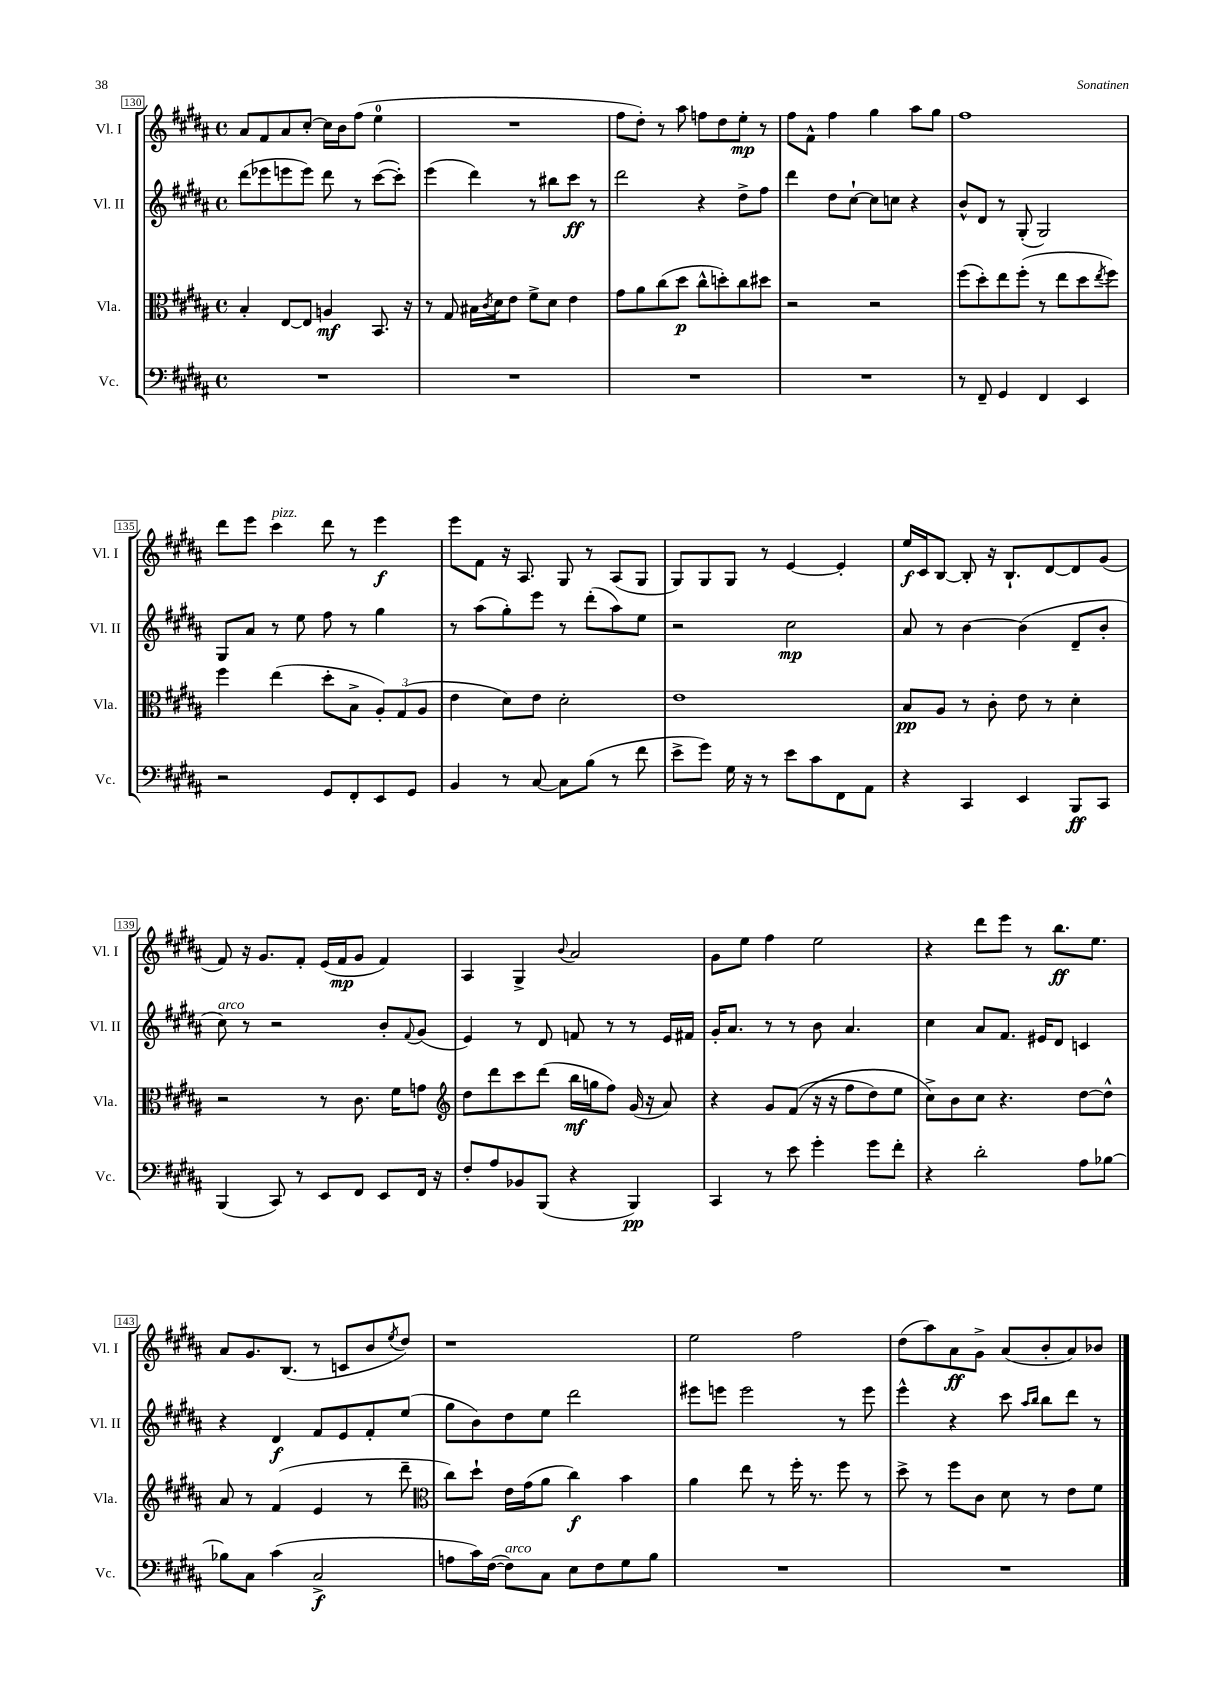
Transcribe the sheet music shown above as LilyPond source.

<<
\new StaffGroup <<
\new Staff = "s0" \with { instrumentName = "Vl. I" shortInstrumentName = "Vl. I" } {
    \clef treble \key b \major \defaultTimeSignature \time 4/4
    ais'8 fis'8 ais'8 cis''8~-. cis''16 b'16 fis''8( e''4-0 |
    R1 |
    fis''8 dis''8-.) r8 ais''8 f''8 dis''8 e''8-.\mp r8 |
    fis''8 fis'8-^ fis''4 gis''4 ais''8 gis''8 |
    fis''1 |
    dis'''8 e'''8 cis'''4^\markup { \italic "pizz." } dis'''8 r8 e'''4\f |
    e'''8 fis'8 r16 ais8. gis8 r8 ais8( gis8 |
    gis8) gis8 gis8 r8 e'4~ e'4-. |
    e''16\f cis'16 b8~ b8-. r16 b8.-! dis'8~ dis'8 gis'8( |
    fis'8) r16 gis'8. fis'8-. e'16( fis'16\mp gis'8 fis'4) |
    ais4 gis4-> \appoggiatura { b'8 } ais'2 |
    gis'8 e''8 fis''4 e''2 |
    r4 dis'''8 e'''8 r8 b''8.\ff e''8. |
    ais'8 gis'8. b8.( r8 c'8 b'8 \acciaccatura { e''8 } dis''8) |
    r1 |
    e''2 fis''2 |
    dis''8( ais''8) ais'8\ff gis'8-> ais'8( b'8-. ais'8) bes'8 \bar "|." |
}
\new Staff = "s1" \with { instrumentName = "Vl. II" shortInstrumentName = "Vl. II" } {
    \clef treble \key b \major \defaultTimeSignature \time 4/4
    dis'''8( ees'''8 e'''8 e'''8) dis'''8 r8 cis'''8~( cis'''8-.) |
    e'''4( dis'''4) r8 bis''8 cis'''8\ff r8 |
    dis'''2 r4 dis''8-> fis''8 |
    dis'''4 dis''8 cis''8~-! cis''8 c''8 r4 |
    b'8-^ dis'8 r8 gis8-.( gis2) |
    gis8 ais'8 r8 e''8 fis''8 r8 gis''4 |
    r8 ais''8( gis''8-.) e'''8 r8 dis'''8-.( ais''8) e''8 |
    r2 cis''2\mp |
    ais'8 r8 b'4~ b'4( dis'8-- b'8-. |
    cis''8^\markup { \italic "arco" }) r8 r2 b'8-. \appoggiatura { fis'8 } gis'8( |
    e'4) r8 dis'8 f'8 r8 r8 e'16 fis'16 |
    gis'16-. ais'8. r8 r8 b'8 ais'4. |
    cis''4 ais'8 fis'8. eis'16 dis'8 c'4 |
    r4 dis'4\f fis'8 e'8 fis'8-. e''8( |
    gis''8 b'8) dis''8 e''8 dis'''2 |
    eis'''8 e'''8 e'''2 r8 e'''8 |
    e'''4-^ r4 cis'''8 \grace { ais''16 b''16 } b''8 dis'''8 r8 \bar "|." |
}
\new Staff = "s2" \with { instrumentName = "Vla." shortInstrumentName = "Vla." } {
    \clef alto \key b \major \defaultTimeSignature \time 4/4
    b4-. e8~ e8 a4\mf b,8. r16 |
    r8 gis8 bis16 \acciaccatura { cis'8 } dis'16 e'8 fis'8-> dis'8 e'4 |
    gis'8 ais'8 cis''8( dis''8\p cis''8-^ d''8-.) cis''8 dis''8 |
    r2 r2 |
    fis''8( dis''8-.) e''8 fis''8-.( r8 e''8 dis''8 \acciaccatura { e''8 } fis''8) |
    fis''4 e''4( dis''8-. b8-> \tuplet 3/2 { ais8-.) gis8( ais8 } |
    e'4 dis'8) e'8 dis'2-. |
    e'1 |
    b8\pp ais8 r8 cis'8-. e'8 r8 dis'4-. |
    r2 r8 cis'8. fis'16 g'8 |
    \clef treble dis''8 dis'''8 cis'''8 dis'''8( b''16\mf g''16 fis''8) gis'16( r16 ais'8) |
    r4 gis'8 fis'8(\( r16 r16 fis''8 dis''8) e''8 |
    cis''8->\) b'8 cis''8 r4. dis''8~ dis''8-^ |
    ais'8 r8 fis'4( e'4 r8 dis'''8-- |
    \clef alto cis''8) dis''8-! e'16 gis'16( ais'8 cis''4\f) b'4 |
    ais'4 e''8 r8 fis''16-. r8. fis''8 r8 |
    dis''8-> r8 fis''8 cis'8 dis'8 r8 e'8 fis'8 \bar "|." |
}
\new Staff = "s3" \with { instrumentName = "Vc." shortInstrumentName = "Vc." } {
    \clef bass \key b \major \defaultTimeSignature \time 4/4
    R1 |
    R1 |
    R1 |
    R1 |
    r8 fis,8-- gis,4 fis,4 e,4 |
    r2 gis,8 fis,8-. e,8 gis,8 |
    b,4 r8 cis8~ cis8 b8( r8 fis'8 |
    e'8-> gis'8) gis16 r16 r8 e'8 cis'8 fis,8 ais,8 |
    r4 cis,4 e,4 b,,8\ff cis,8 |
    b,,4( cis,8) r8 e,8 fis,8 e,8 fis,16 r16 |
    fis8-. ais8 bes,8 b,,8( r4 b,,4\pp) |
    cis,4 r8 e'8 gis'4-. gis'8 fis'8-. |
    r4 dis'2-. ais8 bes8~ |
    bes8 cis8 cis'4( cis2->\f |
    a8 cis'16) fis16~( fis8^\markup { \italic "arco" }) cis8 e8 fis8 gis8 b8 |
    R1 |
    R1 \bar "|." |
}
>>
>>
\layout { \context { \Score currentBarNumber = #130 \override BarNumber.stencil = #(make-stencil-boxer 0.1 0.3 ly:text-interface::print) } }
